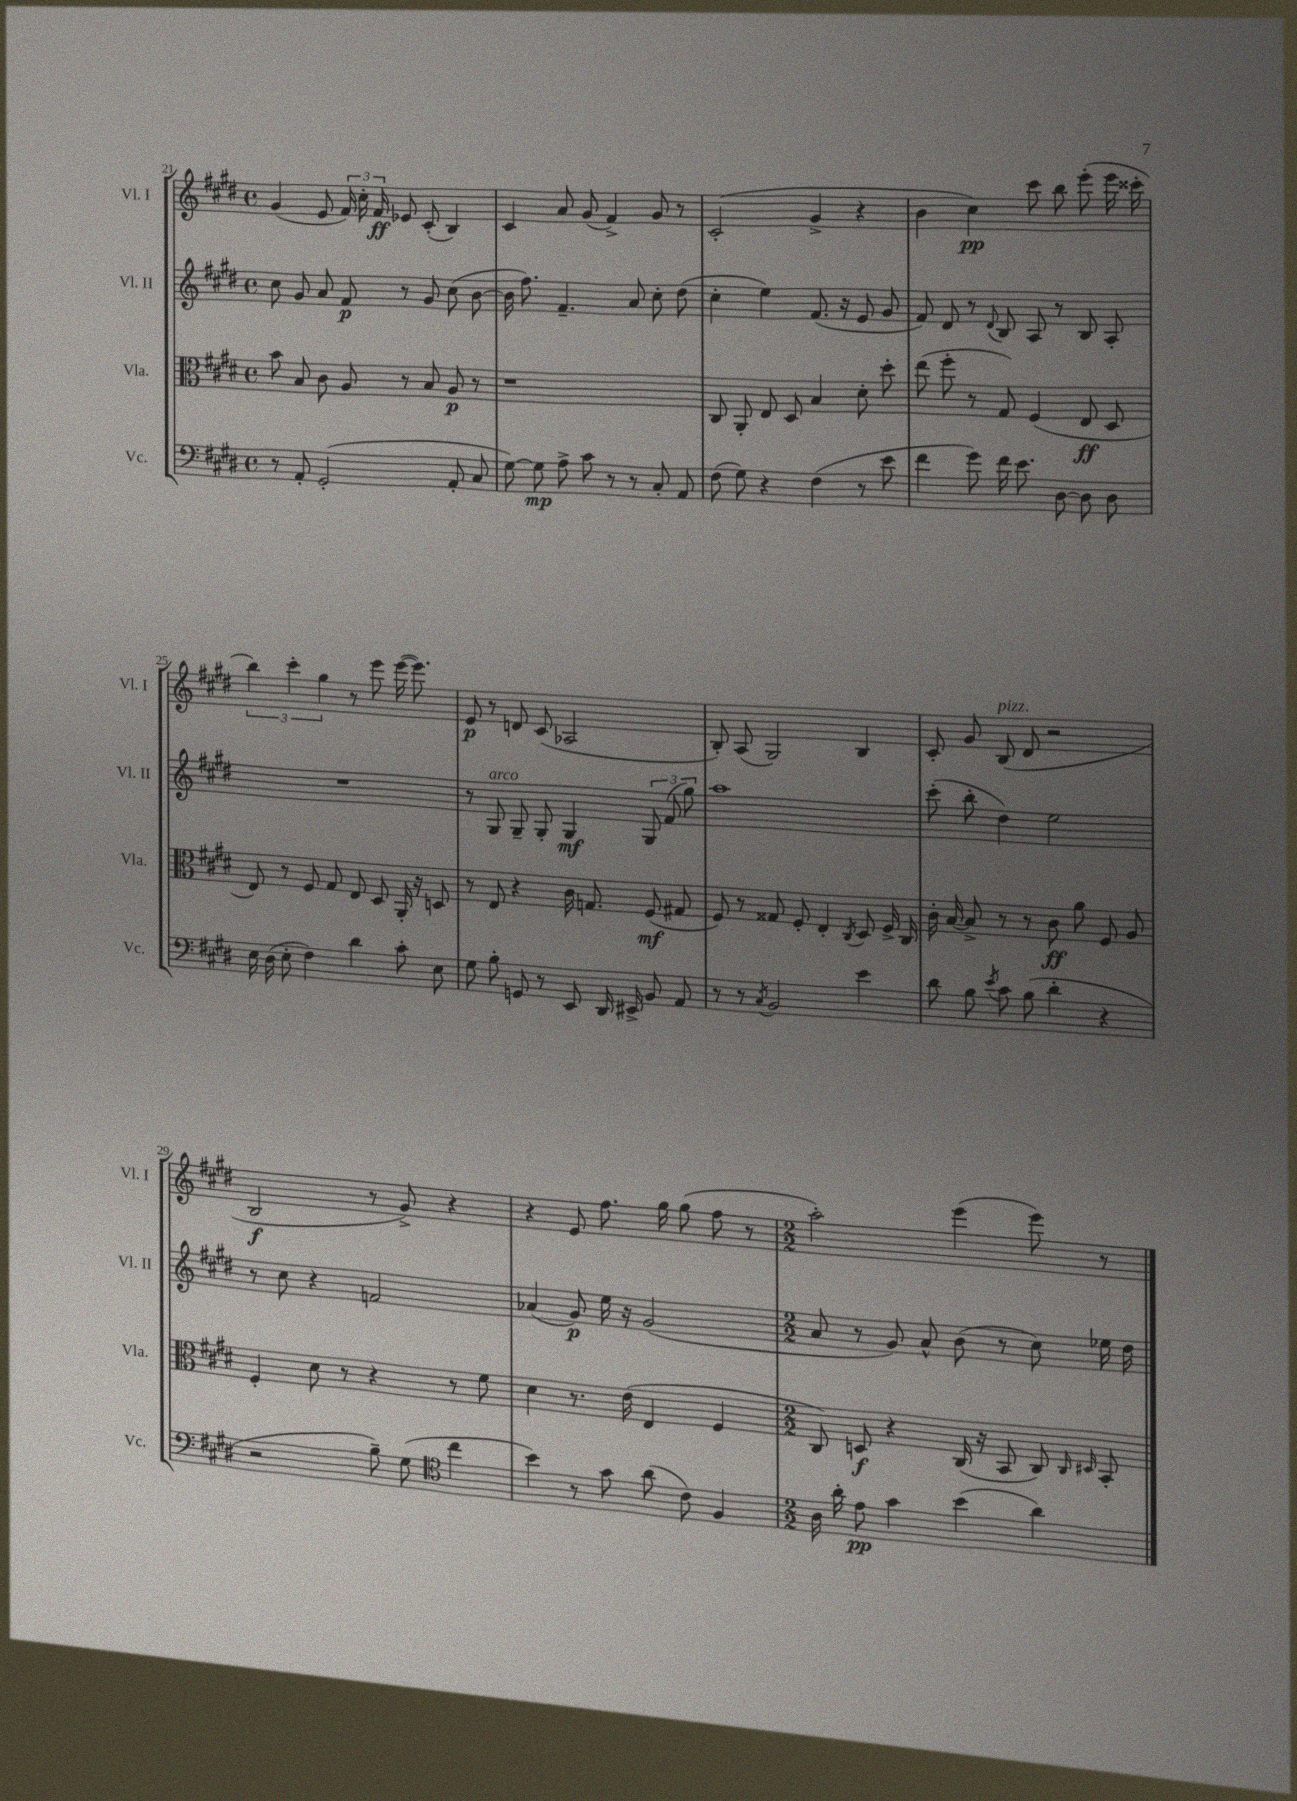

**kern	**kern	**kern	**kern
*staff4	*staff3	*staff2	*staff1
*clefF4	*clefC3	*clefG2	*clefG2
*k[f#c#g#d#]	*k[f#c#g#d#]	*k[f#c#g#d#]	*k[f#c#g#d#]
*M4/4	*M4/4	*M4/4	*M4/4
*met(c)	*met(c)	*met(c)	*met(c)
8r	8b\	8cc#\	(4g#/
8AA'/	8B/	8g#/	.
(2GG#'/	8c#\	8a/	8e/
.	8A/	8f#/	24f#/)
.	.	.	24cc#'\
.	.	.	24f#/
.	8r	8r	8e-/
.	8B/	8g#/	(8c#'/
8AA'/	8A/	(8cc#\	4B/)
8C#/	8r	[8b\	.
=	=	=	=
[8G#\)	1r	16b\]	4c#/
.	.	8.ff#\)	.
8G#\]	.	.	.
8A^\	.	4.f#~/	8a/
8c#\	.	.	(8g#/
8r	.	.	4f#^/)
8r	.	8a/	.
8C#'/	.	8cc#'\	8g#/
8AA/	.	(8dd#\	8r
=	=	=	=
(8F#\	8C#/	4cc#'\	(2c#'/
8G#\)	8AA'/	.	.
4r	8E/	4ee\)	.
.	8D#/	.	.
(4F#\	4B/	(8.f#/	4g#^/
.	.	16r	.
8r	8d#'\	8e/	4r
8e\	8dd#'\	8g#/	.
=	=	=	=
4f#\	(8ee\	8f#/)	4b\
.	8ff#'\	8d#/	.
8g#\)	8r	8r	4cc#\)
.	.	8qqd#/	.
16f#\	8G#/)	8B/	.
8.e\	.	.	.
.	(4F#/	8A/	8ccc#\
[8D#\	.	8r	8bb\
8D#\]	8E/	8B/	(8eee'\
8D#\	8D#/	8A'/	16eee\
.	.	.	16ccc##'\
=	=	=	=
16E\	8E/)	1r	6bb\)
(16D#\	.	.	.
8E'\	8r	.	.
.	.	.	6ccc#'\
4F#\)	8F#/	.	.
.	.	.	6gg#\
.	8G#/	.	.
4d#\	8E/	.	8r
.	8D#/	.	8eee\
8c#'\	16AA'/	.	([16eee\
.	16r	.	8.eee\])
8E\	8D/	.	.
=	=	=	=
8G#\	8r	8r	8e/
8B'\	8E/	8G#/	8r
8GG/	4r	8G#~/	8d/
8r	.	8G#'/	(8c#/
8EE/	16c#\	4G#/	2A-/
.	8.G/	.	.
16DD#/	.	.	.
16EE#^/	.	.	.
8BB/	(8F#/	12G#/	.
.	.	(12f#/	.
8AA/	8G#/	.	.
.	.	12gg#\)	.
=	=	=	=
8r	8F#/)	1aa	8B'/)
8r	8r	.	(8A/
8qC#/	.	.	.
2BB/	8G##/	.	2G#/)
.	8F#'/	.	.
.	4E'/	.	.
.	8qC#/	.	.
4e\	8D#/	.	4B/
.	16F#^/	.	.
.	16C#/	.	.
=	=	=	=
8d#\	16c#'\	(8ccc#'\	8c#'/
.	[16B/	.	.
8B\	8B^/]	8bb'\	8g#/
8qe/	.	.	.
8c#\	8r	4dd#\)	(8B/
(8B\	8r	.	8d#/
4d#'\	8c#\	2ee\	2r
.	8a\	.	.
4r	8F#/	.	.
.	8A/	.	.
=	=	=	=
2r	4F#'/	8r	2B/
.	.	8cc#\	.
.	8d#\	4r	.
.	8r	.	.
8B~\)	4r	2f/	8r
(8G#\	.	.	8g#^/)
*clefC4	*	*	*
4cc#\	8r	.	4r
.	8f#\	.	.
=	=	=	=
4b\)	4d#\	(4a-/	4r
8r	8.r	8g#/)	8e/
8g#\	.	16ee\	8.ff#\
.	(16e\	16r	.
(8a\	4E/	(2g#/	.
.	.	.	16gg#\
8c#\)	.	.	(8gg#\
4F#/	4F#/	.	8ff#\
.	.	.	8r
=	=	=	=
*M2/2	*M2/2	*M2/2	*M2/2
16A\	8C#/)	8a/	2aa'\)
16a'\	.	.	.
8e\	8D/	8r	.
4g#\	4r	8g#/)	.
.	.	8a^^/	.
(4b\	(16C#/	(8b\	(4eee\
.	16r	.	.
.	8BB/	8r	.
4a\)	8C#/)	8cc#\)	8eee\)
.	16qqC#/	.	.
.	16qqD#/	.	.
.	8BB'/	16ee-\	8r
.	.	16dd#\	.
==	==	==	==
*-	*-	*-	*-
